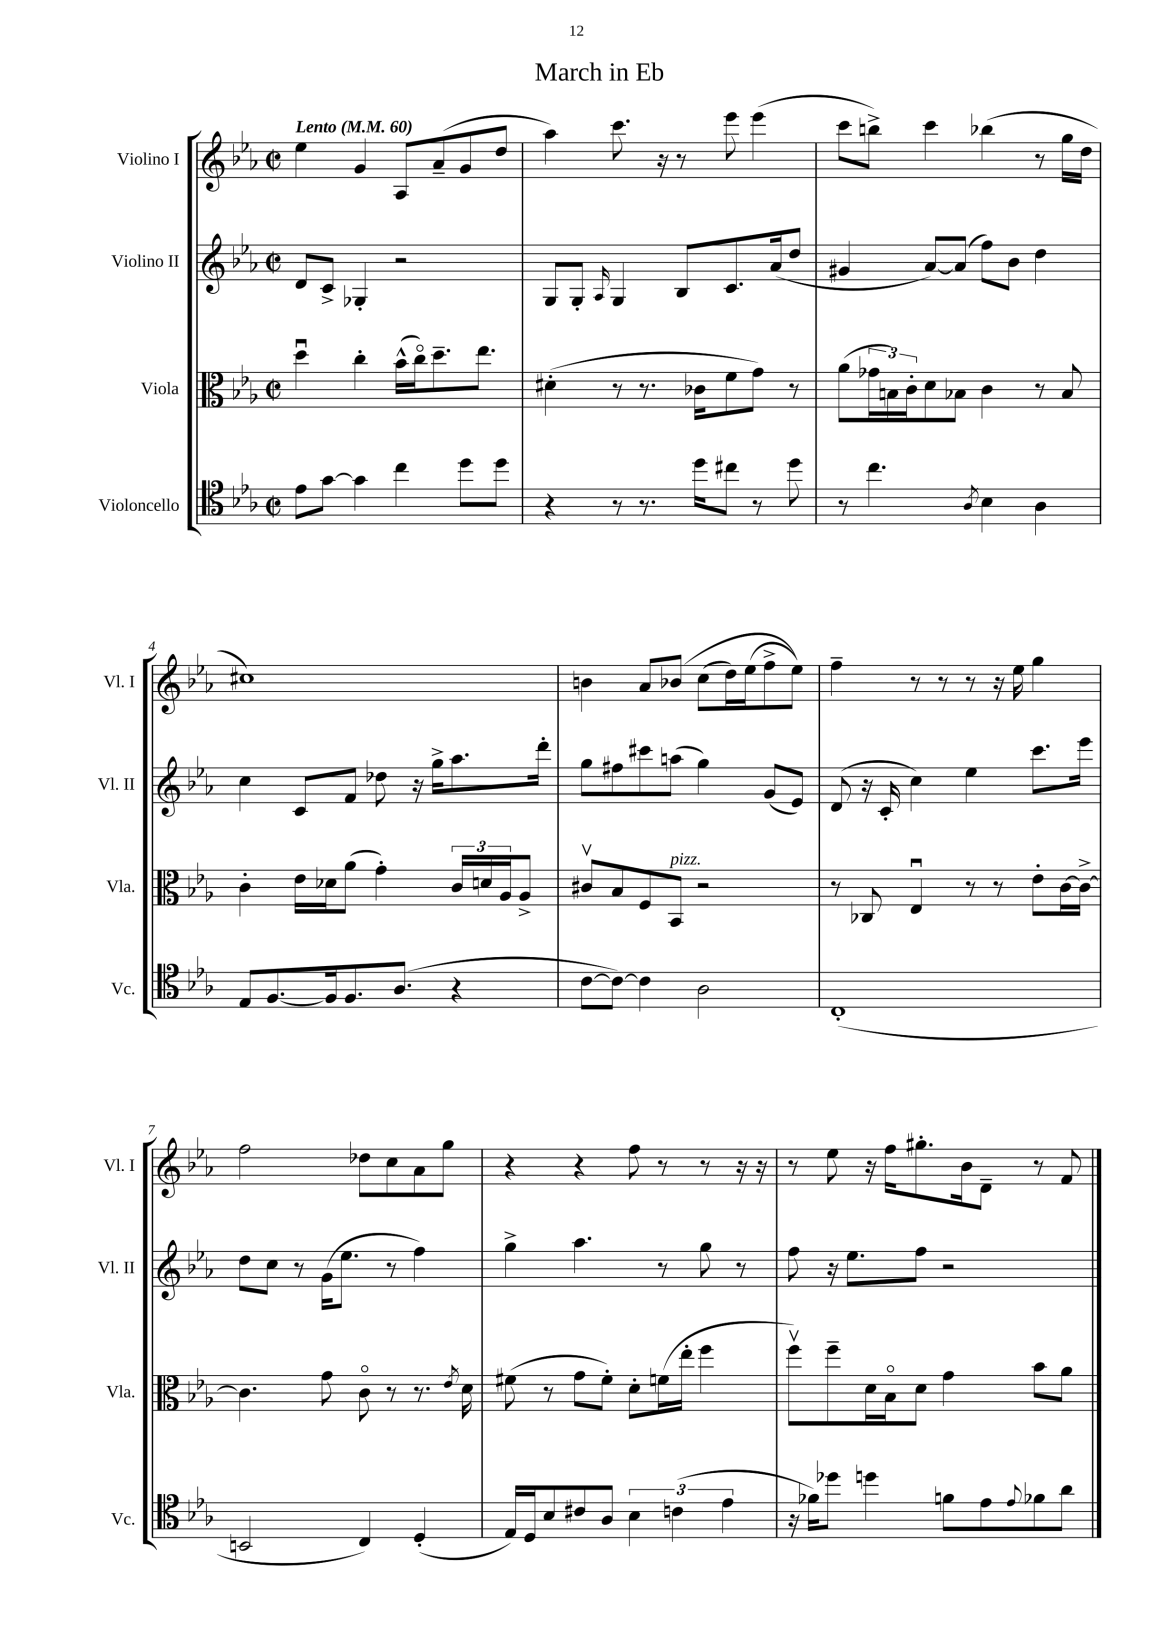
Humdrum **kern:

**kern	**kern	**kern	**kern
*part4	*part3	*part2	*part1
*staff4	*staff3	*staff2	*staff1
*I"Violoncello	*I"Viola	*I"Violino II	*I"Violino I
*I'Vc.	*I'Vla.	*I'Vl. II	*I'Vl. I
*clefC4	*clefC3	*clefG2	*clefG2
*k[b-e-a-]	*k[b-e-a-]	*k[b-e-a-]	*k[b-e-a-]
*M2/2	*M2/2	*M2/2	*M2/2
*met(c|)	*met(c|)	*met(c|)	*met(c|)
*MM60	*MM60	*MM60	*MM60
=1	=1	=1	=1
!	!	!	!LO:TX:a:B:t=Lento
8e-\L	4ddu\	8d/L	4ee-\
[8g\J	.	8c^/J	.
4g\]	4cc'\	4G-X'/	4g/
4cc\	(16b-^^\LL	2r	8A-/L
.	16cc\J)	.	.
.	8.dd~\	.	(8a-~/
8dd\L	.	.	8g/
.	8.ee-\J	.	.
8dd\J	.	.	8dd/J
=2	=2	=2	=2
4r	(4d#X'\	8G/L	4aa-\)
.	.	8G'/J	.
.	.	16qqA-/	.
8r	8r	4G/	8.ccc\
8.r	8.r	.	.
.	.	.	16r
.	.	8B-/L	8r
16dd\KL	16c-X\KL	.	.
8cc#X\J	8f\	8.c/	8eee-\
8r	8g\J)	.	(4eee-\
.	.	(16a-/k	.
8dd\	8r	8dd/J	.
=3	=3	=3	=3
8r	(8a-\L	4g#X/	8ccc\L
4.cc\	24g-X\L	.	8bbn^\J)
.	24Bn\)	.	.
.	24c'\J	.	.
.	8d\	[8a-/L)	4ccc\
.	8B-X\J	(8a-/J]	.
8qA-/	.	.	.
4B-\	4c\	8ff\L)	(4bb-X\
.	.	8b-\J	.
4A-\	8r	4dd\	8r
.	8B-/	.	16gg\LL
.	.	.	16dd\JJ
!!LO:LB:g=z
=4	=4	=4	=4
8E-/L	4c'\	4cc\	1cc#X)
[8.F/	.	.	.
.	16e-\LL	8c/L	.
16F/k]	16d-X\J	.	.
8.F/	(8a-\J	8f/J	.
.	4g'\)	8dd-X\	.
(8.A-/J	.	.	.
.	.	16r	.
.	.	16gg^\KL	.
4r	24c/LL	8.aa-\	.
.	24dn/	.	.
.	24A-/J	.	.
.	8A-^/J	.	.
.	.	16ddd'\Jk	.
=5	=5	=5	=5
[8c\L	8c#Xv/L	8gg\L	4bn\
8c\J_)	8B-/	8ff#X\	.
4c\]	8F/	8ccc#X\	8a-/L
!	!LO:TX:a:i:t=pizz.	!	!
.	8BB-/J	(8aan\J	(8b-X/J
2A-\	2r	4gg\)	(8cc\L
.	.	.	16dd\L)
.	.	.	(16ee-\J
.	.	(8g/L	8ff^\
.	.	8e-/J)	8ee-\J))
=6	=6	=6	=6
(1C'	8r	(8d/	4ff~\
.	8C-X/	16r	.
.	.	16c'/	.
.	4E-u/	4cc\)	8r
.	.	.	8r
.	8r	4ee-\	8r
.	8r	.	16r
.	.	.	16ee-\
.	8e-'\L	8.ccc\L	4gg\
.	[16c\L	.	.
.	16c^\JJ_	16eee-\Jk	.
!!LO:LB:g=z
=7	=7	=7	=7
2BBn/	4.c\]	8dd\L	2ff\
.	.	8cc\J	.
.	.	8r	.
.	8g\	(16g\KL	.
.	.	8.ee-\J	.
4C/)	8c\	.	8dd-X\L
.	8r	8r	8cc\
(4D'/	8.r	4ff\)	8a-\
.	.	.	8gg\J
.	8qe-/	.	.
.	16d\	.	.
=8	=8	=8	=8
16E-/LL)	(8f#X\	4gg^\	4r
16D/J	.	.	.
8B-/	8r	.	.
8c#X/	8g\L	4.aa-\	4r
8A-/J	8f#'\J)	.	.
6B-\	8d'\L	.	8ff\
.	(16fn\L	8r	8r
(6cn\	.	.	.
.	16ee-'\JJ	.	.
.	4ff\	8gg\	8r
6e-\	.	.	.
.	.	8r	16r
.	.	.	16r
=9	=9	=9	=9
16r	8ffv\L)	8ff\	8r
16f-X\KL)	.	.	.
8dd-X\J	8ff~\	16r	8ee-\
.	.	8.ee-\L	.
4ddn\	16d\L	.	16r
.	16B-\J	.	16ff\KL
.	8d\J	8ff\J	8.gg#X'\
8fn\L	4g\	2r	.
.	.	.	16b-\k
8e-\	.	.	8d~\J
8qqe-/	.	.	.
8f-X\	8b-\L	.	8r
8a-\J	8a-\J	.	8f/
==	==	==	==
*-	*-	*-	*-
